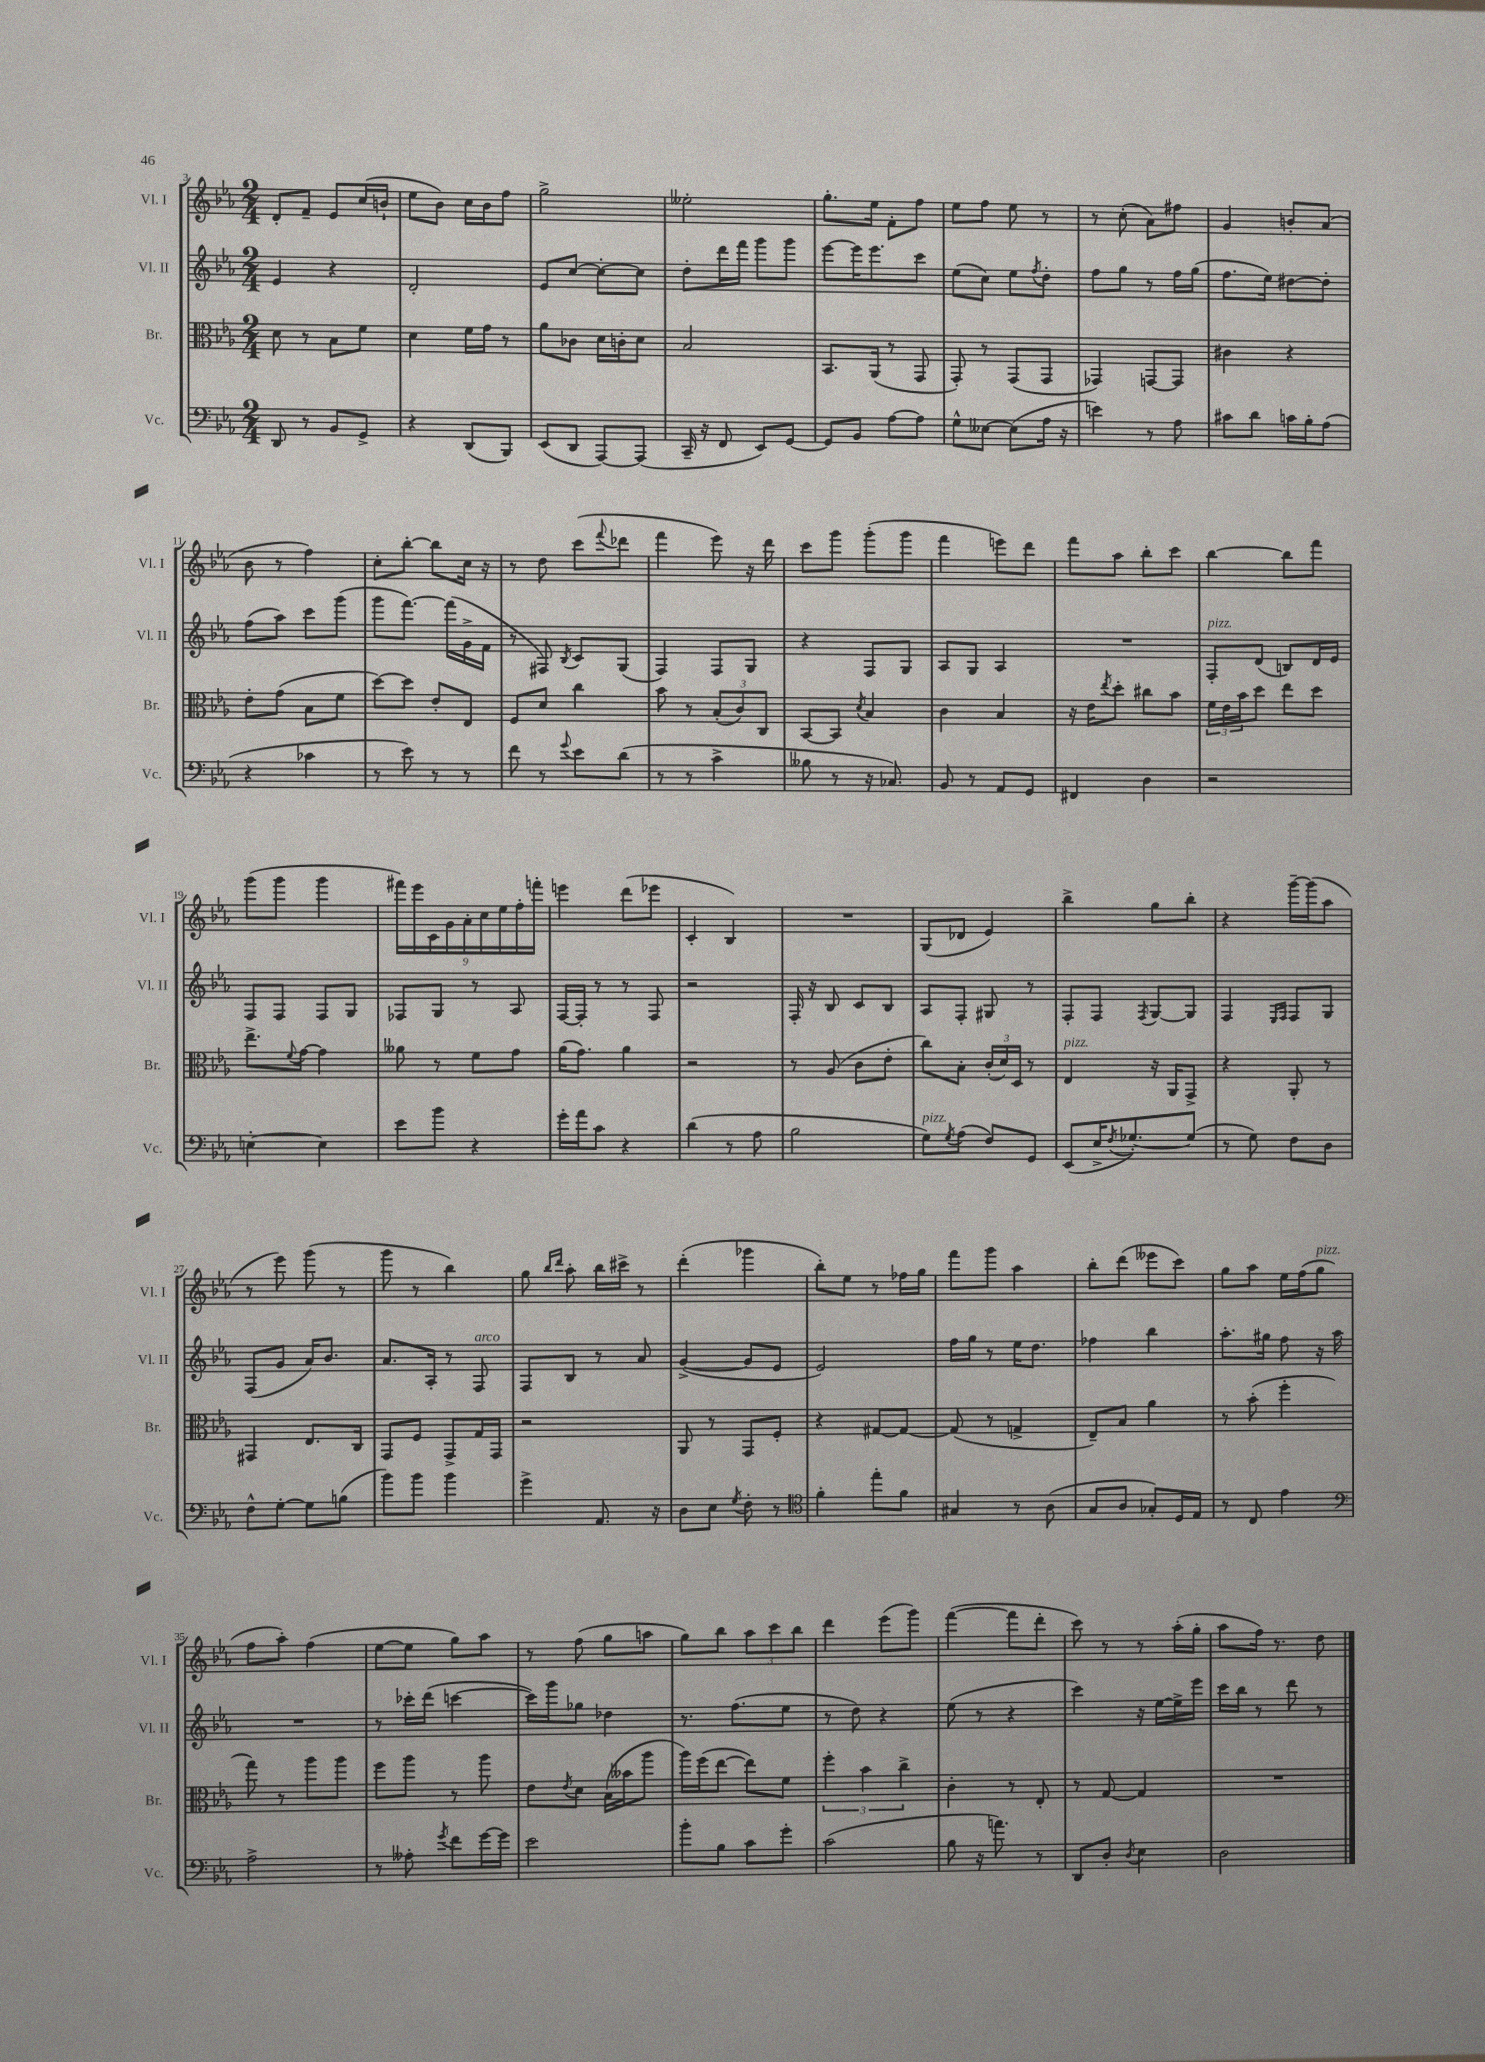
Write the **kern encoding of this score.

**kern	**kern	**kern	**kern
*staff4	*staff3	*staff2	*staff1
*clefF4	*clefC3	*clefG2	*clefG2
*k[b-e-a-]	*k[b-e-a-]	*k[b-e-a-]	*k[b-e-a-]
*M2/4	*M2/4	*M2/4	*M2/4
8DD/	8d\	4e-/	8d'/L
8r	8r	.	8f~/J
8BB-/L	8B-\L	4r	8e-/L
8GG^/J	8f\J	.	(16cc/L
.	.	.	16b`/JJ
=	=	=	=
4r	4d\	2d'/	8ee-\L
.	.	.	8b-\J)
(8DD/L	16f\LL	.	16cc\LL
.	16g\JJ	.	16b-\J
8BBB-/J)	8r	.	8ff\J
=	=	=	=
(8EE-/L	8a-\L	8e-/L	2gg^\
8DD/J	8c-\J	[8cc/J	.
[8AAA-/L)	16d\LL	8cc'\_L	.
.	16c'\J	.	.
(8AAA-/]J	8d\J	8cc\]J	.
=	=	=	=
16CC~/	2B-/	8dd'\L	2ee--'\
16r	.	.	.
8FF/	.	16ddd\L	.
.	.	16fff\JJ	.
8EE-/L)	.	8ggg\L	.
[8GG/J	.	8ggg\J	.
=	=	=	=
8GG/]L	8.BB-/L	[8eee-\L	8.gg'\L
8BB-/J	.	16eee-\]K	.
.	(16AA-/Jk	8.eee-\	16ee-\Jk
[8A-\L	8r	.	8f'\L
8A-\]J	8GG/	8ccc\J	8ff\J
=	=	=	=
8G^^\L	8GG'/)	(8ee-\L	8ee-\L
[8E--\J	8r	8cc\J)	8ff\J
(8E--\]L	(8GG/L	8ee-\L	8ee-\
.	.	8qff/	.
16A-\Jk	8GG/J	8dd'\J	8r
16r	.	.	.
=	=	=	=
4e\)	4GG-/)	8ff\L	8r
.	.	8gg\J	(8cc'\
8r	[8GG/L	8r	8a-\L)
8A-\	8GG/]J	16ff\LL	8ff#\J
.	.	(16gg\JJ	.
=	=	=	=
8c#\L	4c#\	8.ff\L	4g/
8d\J	.	.	.
.	.	16ee-\Jk)	.
16c\LL	4r	[8dd#\L	8b'/L
16B-'\J	.	.	.
(8A-\J	.	8dd#'\]J	(8a-/J
=	=	=	=
4r	8e-'\L	(8ff\L	8b-\
.	(8g\J	8aa-\J)	8r
4c-\	8B-\L	8ccc\L	4ff\)
.	8f\J	(8ggg\J	.
=	=	=	=
8r	[8dd\L)	8ggg\L	8cc'\L
8e-\)	8dd\]J	[8.fff\J)	[8bb-'\J
8r	8e-'/L	.	8bb-\]L
.	.	(16fff\]LL	.
8r	8E-/J	16g^\	16cc\Jk
.	.	16f\JJ	16r
=	=	=	=
8f\	8F/L	8r	8r
8r	8d/J	8F#/)	8dd\
8qqg/	.	8qB-/	.
8e-\L	4cc\	8c/L	(8ccc\L
.	.	.	8qqfff/
(8d\J	.	(8G/J	8ddd-\J
=	=	=	=
8r	8b-\	4F/)	4fff\
8r	8r	.	.
4c^\	(12B-'/L	8F/L	8eee-\)
.	12c/)	.	.
.	.	8G/J	16r
.	12C/J	.	.
.	.	.	16ddd\
=	=	=	=
8B--\	[8BB-/L	4r	8ccc\L
8r	8BB-/]J	.	8ggg\J
.	8qd/	.	.
16r	4B-/	8F/L	(8ggg'\L
8.C-/)	.	.	.
.	.	8G/J	8ggg\J
=	=	=	=
8BB-/	4c\	8A-/L	4fff\
8r	.	8G/J	.
8AA-/L	4B-/	4A-/	8eee\L)
8GG/J	.	.	8ddd\J
=	=	=	=
4FF#/	16r	2r	8fff\L
.	16e-\LK	.	.
.	8qee-/	.	.
.	8dd'\J	.	8aa-\J
4D\	8cc#\L	.	8bb-'\L
.	8b-\J	.	8ccc\J
=	=	=	=
2r	24f\LL	8F'/L	[4bb-\
.	24e-\	.	.
.	24b-\J	.	.
.	8dd\J	(8d/J	.
.	8ee-\L	8B/L)	8bb-\]L
.	8dd\J	16d/L	8fff\J
.	.	16e-/JJ	.
=	=	=	=
[4E'\	8.ee-^\L	8F/L	(8ggg\L
.	.	8F/J	8ggg\J
.	8qqf/	.	.
.	[16g\Jk	.	.
4E\]	4g\]	8F/L	4ggg\
.	.	8G/J	.
=	=	=	=
8e-\L	8a--\	8F-/L	18fff#\LL)
.	.	.	18eee-\
.	.	.	18c\
8b-\J	8r	8G/J	.
.	.	.	18g\
.	.	.	18a-'\
4r	8f\L	8r	.
.	.	.	18cc\
.	.	.	18ee-\
.	8g\J	8A-/	.
.	.	.	18ff'\
.	.	.	18fff'\JJ
=	=	=	=
16g'\LL	(16a-\LK	[16F/LL	4eee\
16a-\J	8.g\J)	16F'/]JJ	.
8c\J	.	8r	.
4r	4a-\	8r	(8ddd\L
.	.	8F/	8eee-\J
=	=	=	=
(4d\	2r	2r	4c'/
8r	.	.	4B-/)
8A-\	.	.	.
=	=	=	=
2B-\	8r	16F'/	2r
.	.	16r	.
.	(8A-/	8B-/	.
.	8c\L	8c/L	.
.	8e-'\J	8B-/J	.
=	=	=	=
8G\L)	8cc\L)	8A-/L	(8G/L
8qG/	.	.	.
(8A-\J	8B-'\J	8F'/J	8d-/J
8F/L)	(24c'/LL	8G#/	4e-/)
.	24d/)	.	.
.	24D/JJ	.	.
8GG/J	8r	8r	.
=	=	=	=
(8EE-/L	4E-/	8F'/L	4bb-^\
16E-^/K	.	8F/J	.
8qF/	.	.	.
[8.G-'/)	.	.	.
.	.	8qF/	.
.	16r	[8G/L	8gg\L
.	16AA-/LK	.	.
(8G-/]J	8GG^/J	8G/]J	8bb-'\J
=	=	=	=
8r	4r	4F/	4r
8G\)	.	.	.
.	.	16qqE-/LL	.
.	.	16qqF/JJ	.
8F\L	8AA-'/	8F/L	[16ggg~\LL
.	.	.	(16ggg\]J
8D\J	8r	8G/J	8aa-\J
=	=	=	=
8F^^\L	4GG#/	(8F/L	8r
[8G'\J	.	8g/J	8eee-\)
8G\]L	8.E-/L	16a-/LK)	(8ggg\
.	.	8.b-/J	.
(8B\J	.	.	8r
.	16C/Jk	.	.
=	=	=	=
8b-\L)	8GG/L	8.a-/L	8ggg\
8b-\J	8F/J	.	8r
.	.	16A-'/Jk	.
4b-\	8GG^/L	8r	4bb-\)
.	16G/L	8F/	.
.	16GG/JJ	.	.
=	=	=	=
4g^\	2r	8F/L	8gg\
.	.	.	16qqbb-/LL
.	.	.	16qqddd/JJ
.	.	8B-/J	8aa-'\
8.AA-/	.	8r	16bb-\LL
.	.	.	16ccc#^\JJ
.	.	8a-/	8r
16r	.	.	.
=	=	=	=
8D\L	8AA-/	([4g^/	(4ddd'\
8E-\J	8r	.	.
8qG/	.	.	.
8F'\	8GG/L	8g/]L	4ggg-\
8r	8F'/J	8e-/J	.
=	=	=	=
*clefC4	*	*	*
4f'\	4r	2e-/)	8bb-'\L)
.	.	.	8ee-\J
8ee-'\L	[8G#/L	.	8r
8f\J	8G#/_J	.	16ff-\LL
.	.	.	16gg\JJ
=	=	=	=
4G#/	(8G#/]	16ff\LL	8fff\L
.	.	16gg\JJ	.
.	8r	8r	8ggg\J
8r	4G^/	16ee-\LK	4aa-\
.	.	8.dd\J	.
(8A-\	.	.	.
=	=	=	=
8G/L	8E-~/L)	4ff-\	8bb-'\L
8A-/J	8B-/J	.	(8ddd\J
8G-'/L)	4a-\	4bb-\	8eee--\L
16D/L	.	.	8ccc\J)
16E-/JJ	.	.	.
=	=	=	=
8r	8r	8.aa-'\L	8gg\L
8C/	(8b-'\	.	8aa-\J
.	.	16gg#\Jk	.
4e-\	4ff'\	8ff\	16ee-\LL
.	.	.	(16ff\J
.	.	16r	8gg\J
.	.	16aa-\	.
=	=	=	=
*clefF4	*	*	*
2A-^\	8gg\)	2r	8ff\L
.	8r	.	8aa-'\J)
.	8aa-\L	.	(4ff\
.	8aa-\J	.	.
=	=	=	=
8r	8ff\L	8r	[8ee-\L
8A--'\	8aa-\J	16ccc-'\LL	8ee-\]J
.	.	(16ddd\JJ	.
8qg/	.	.	.
8f\L	8r	[4ccc\	8gg\L)
[16g\L	8aa-\	.	8aa-\J
16g\]JJ	.	.	.
=	=	=	=
2e-\	8e-\L	16ccc\]LL)	8r
.	.	16ggg\J	.
.	8qe-/	.	.
.	8d\J	8gg-\J	(8ff\
.	(16B-\LL	4dd-\	8gg\L
.	16b--\J	.	.
.	8aa-\J	.	8aa\J
=	=	=	=
8b-'\L	16aa-\LL)	8.r	8gg\L)
.	(16ff\J	.	.
8B-\J	[8ee-\J	.	8bb-\J
.	.	(8.ff\L	.
8c\L	8ee-\]L)	.	12aa-\L
.	.	.	12ccc\
8g'\J	8f\J	8ee-\J	.
.	.	.	12bb-\J
=	=	=	=
(2c\	6ff'\	8r	4ddd\
.	.	8dd\)	.
.	6b-\	.	.
.	.	4r	(8eee-\L
.	6cc^\	.	.
.	.	.	8ggg\J)
=	=	=	=
8B-\	4c'\	(8ee-\	([4fff\
16r	.	8r	.
8.a\)	.	.	.
.	8r	4r	8fff\]L
8r	8E-'/	.	8ddd'\J
=	=	=	=
8DD/L	8r	4ccc\)	8ccc\)
8D'/J	[8G/	.	8r
8qD/	.	.	.
4E-\	4G/]	16r	8r
.	.	[16ee-\LL	.
.	.	16ee-^\]	(16aa-'\LL
.	.	16eee-\JJ	16gg'\JJ
=	=	=	=
2D\	2r	16ccc\LL	8aa-\L
.	.	16bb-\JJ	.
.	.	8r	16ff\Jk)
.	.	.	8.r
.	.	8ddd\	.
.	.	8r	8dd\
==	==	==	==
*-	*-	*-	*-
